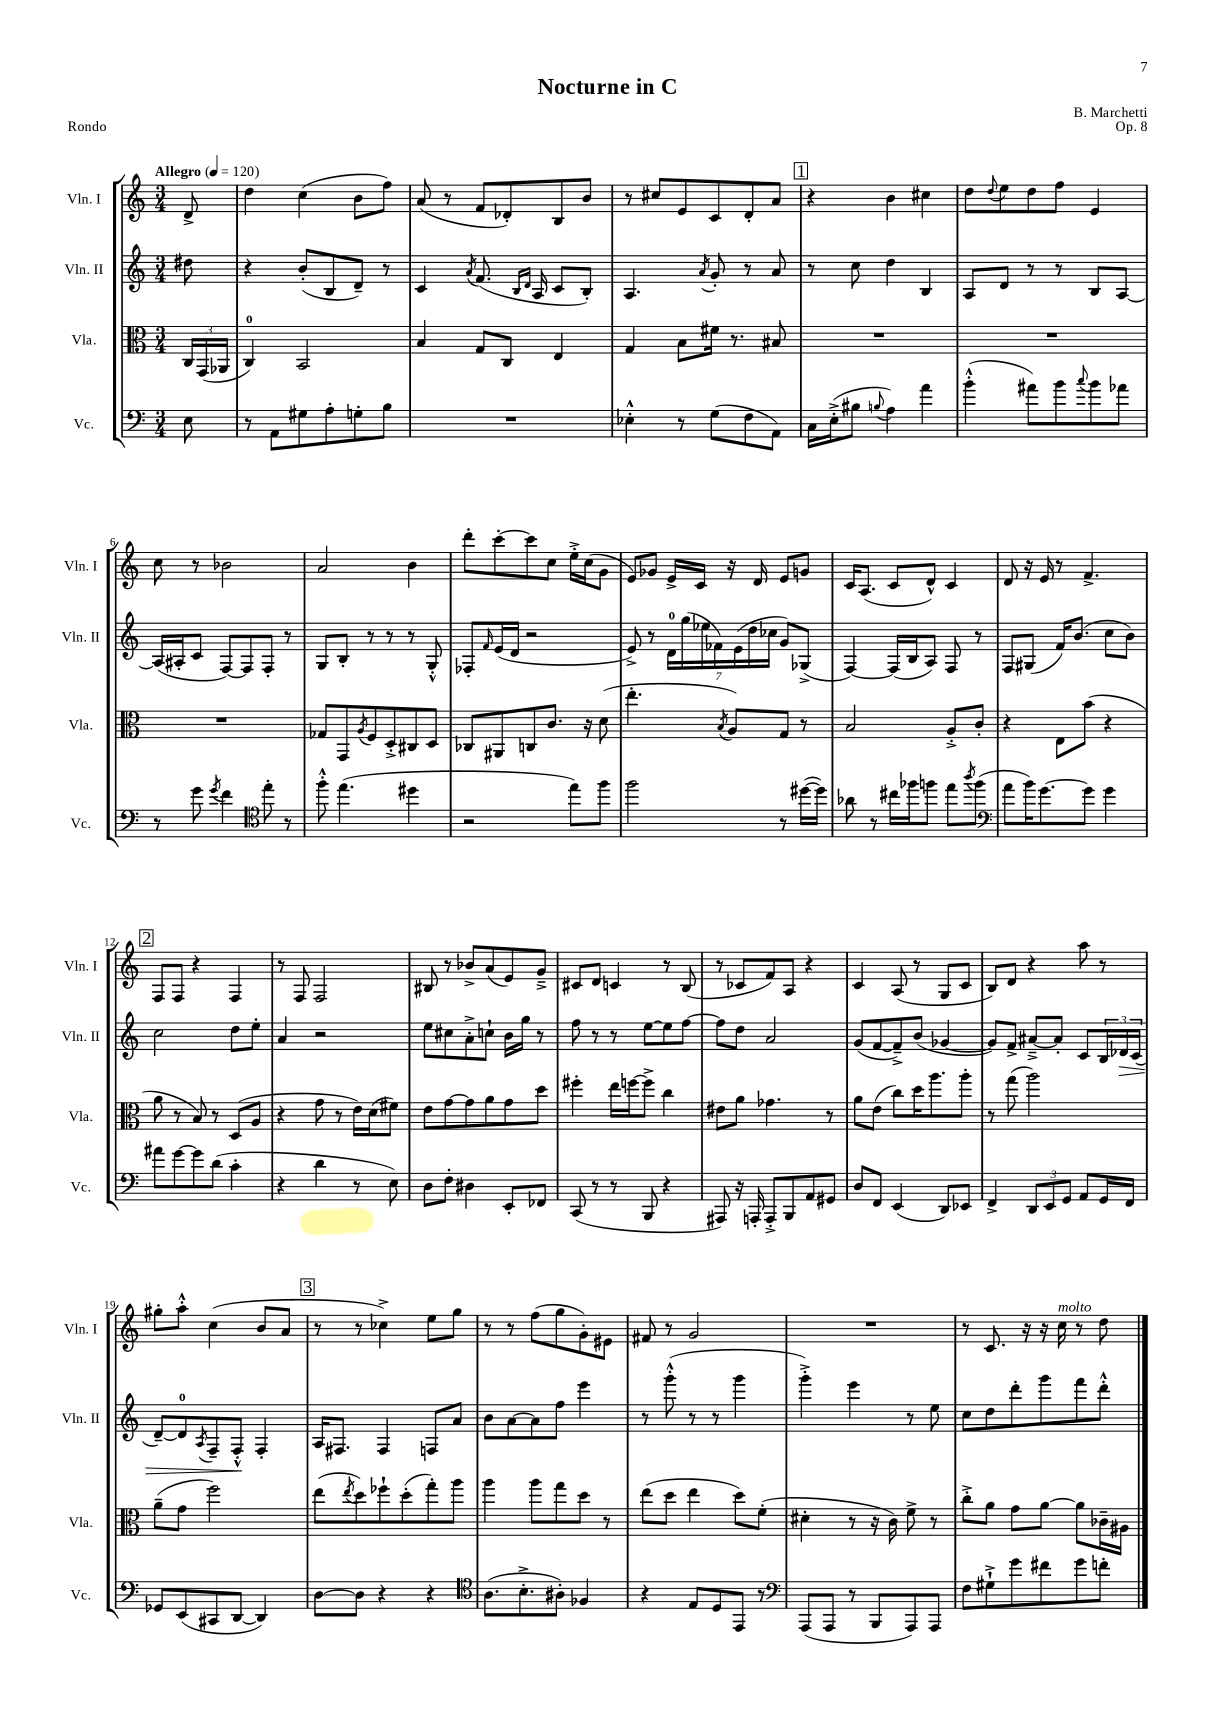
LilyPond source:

\header { title = "Nocturne in C" composer = "B. Marchetti" opus = "Op. 8" piece = "Rondo" }
<<
\new StaffGroup <<
\new Staff = "s0" \with { instrumentName = "Vln. I" shortInstrumentName = "Vln. I" } {
    \clef treble \key c \major \numericTimeSignature \time 3/4 \partial 8 \tempo "Allegro" 4 = 120
    d'8-> |
    d''4 c''4( b'8 f''8) |
    a'8( r8 f'8 des'8-.) b8 b'8 |
    r8 cis''8 e'8 c'8 d'8-. a'8 |
    \mark \markup { \box "1" } r4 b'4 cis''4 |
    d''8 \appoggiatura { d''8 } e''8 d''8 f''8 e'4 |
    c''8 r8 bes'2 |
    a'2 b'4 |
    d'''8-. c'''8~-. c'''8 c''8 e''16-.-> c''16( g'8 |
    e'8) ges'8 e'16-> c'16 r16 d'16 e'8 g'8 |
    c'16 a8.( c'8 d'8-^) c'4 |
    d'8 r16 e'16 r8 f'4.-> |
    \mark \markup { \box "2" } f8 f8 r4 f4 |
    r8 f8 f2 |
    bis8 r8 bes'8-> a'8( e'8) g'8---> |
    cis'8 d'8 c'4 r8 b8( |
    r8 ces'8 f'8) a8 r4 |
    c'4 a8( r8 g8 c'8 |
    b8) d'8 r4 a''8 r8 |
    gis''8-. a''8-.-^ c''4( b'8 a'8 |
    \mark \markup { \box "3" } r8 r8 ces''4->) e''8 g''8 |
    r8 r8 f''8( g''8 g'8-.) eis'8 |
    fis'8 r8 g'2 |
    R2. |
    r8 c'8. r16 r16 c''16^\markup { \italic "molto" } r8 d''8 \bar "|." |
}
\new Staff = "s1" \with { instrumentName = "Vln. II" shortInstrumentName = "Vln. II" } {
    \clef treble \key c \major \numericTimeSignature \time 3/4 \partial 8
    dis''8 |
    r4 b'8-.( b8 d'8--) r8 |
    c'4 \acciaccatura { a'8 } f'8.( \grace { b16 d'16 } a16 c'8 b8-.) |
    a4. \acciaccatura { a'8 } g'8-. r8 a'8 |
    \mark \markup { \box "1" } r8 c''8 d''4 b4 |
    a8 d'8 r8 r8 b8 a8~ |
    a16( ais16-. c'8 f8~) f8 f8-. r8 |
    g8 b8-. r8 r8 r8 g8-.-^ |
    fes8-. \grace { f'16 } e'16( d'16 r2 |
    e'8->) r8 \tuplet 7/4 { d'16-0 g''16( ees''16 fes'16) e'16( d''16 ces''16 } g'8) ges8->( |
    f4~) f16( b16 a8) f8 r8 |
    f8 gis8( f'16) b'8.( c''8 b'8) |
    \mark \markup { \box "2" } c''2 d''8 e''8-. |
    a'4 r2 |
    e''8 cis''8 a'8-.-> c''8-! b'16 g''16 r8 |
    f''8 r8 r8 e''8~ e''8 f''8~ |
    f''8 d''8 a'2 |
    g'8( f'8~ f'8--->) b'8( ges'4~ |
    ges'8) f'8-> ais'8~---> ais'8-. c'8 \tuplet 3/2 { b16 des'16\> c'16( } |
    d'8~--) d'8-0 \acciaccatura { a8 } f8-- f8-.-^\! f4-. |
    \mark \markup { \box "3" } a16 fis8. fis4 f8 a'8 |
    b'8 a'8~ a'8 f''8 e'''4 |
    r8 g'''8-.-^( r8 r8 g'''4 |
    g'''4-.->) e'''4 r8 e''8 |
    c''8 d''8 d'''8-. g'''8 f'''8 d'''8-.-^ \bar "|." |
}
\new Staff = "s2" \with { instrumentName = "Vla." shortInstrumentName = "Vla." } {
    \clef alto \key c \major \numericTimeSignature \time 3/4 \partial 8
    \tuplet 3/2 { c16 g,16( aes,16 } |
    c4-0) b,2 |
    b4 g8 c8 e4 |
    g4 b8 fis'16 r8. bis8 |
    \mark \markup { \box "1" } R2. |
    R2. |
    R2. |
    ges8 g,8 \acciaccatura { a8 } f8 d8-.-> cis8 d8 |
    ces8 ais,8 c8 c'8. r16 d'8( |
    e''4.-. \acciaccatura { b8 } a8) g8 r8 |
    b2 a8-.-> c'8-. |
    r4 e8 b'8( r4 |
    \mark \markup { \box "2" } a'8 r8 b8) r8 d8( a8 |
    r4 g'8 r8 e'16) d'16( fis'8) |
    e'8 g'8~ g'8 a'8 g'8 d''8 |
    fis''4-. e''16 f''16~ f''8-> c''4 |
    eis'8 a'8 ges'4. r8 |
    a'8 e'8( c''8) d''16 a''8. a''8-. |
    r8 g''8( a''2) |
    a'8--( g'8 f''2) |
    \mark \markup { \box "3" } e''8( \acciaccatura { e''8 } d''8) fes''8-! d''8-.( g''8-.) a''8 |
    a''4 a''8 g''8 d''8 r8 |
    e''8( d''8 e''4 d''8) f'8-.( |
    dis'4-. r8 r16 c'16) f'8-> r8 |
    c''8-.-> a'8 g'8 a'8~ a'8 ces'16-- ais16 \bar "|." |
}
\new Staff = "s3" \with { instrumentName = "Vc." shortInstrumentName = "Vc." } {
    \clef bass \key c \major \numericTimeSignature \time 3/4 \partial 8
    e8 |
    r8 a,8 gis8 a8-. g8-. b8 |
    R2. |
    ees4-.-^ r8 g8( f8 a,8) |
    \mark \markup { \box "1" } c16 e16-.->( bis8 \appoggiatura { b8 } a4) a'4 |
    b'4-.-^( ais'8) b'8 \appoggiatura { c''8 } b'8 aes'8 |
    r8 g'8 \acciaccatura { g'8 } f'4 \clef tenor e''8-. r8 |
    f''8-.-^ e''4.( dis''4 |
    r2 e''8) f''8 |
    f''2 r8 dis''16~( dis''16) |
    aes'8 r8 cis''16 fes''16 f''8 e''8 \acciaccatura { a''8 } f''8( |
    \clef bass a'8 b'16) g'8.~ g'8 g'4 |
    \mark \markup { \box "2" } ais'8 g'8~ g'8 d'8( c'4-. |
    r4 d'4 r8 e8) |
    d8 f8-. dis4 e,8-. fes,8 |
    c,8( r8 r8 b,,8 r4 |
    ais,,8) r16 a,,16-. a,,8-.-> b,,8 a,8 gis,8 |
    d8 f,8 e,4( d,8) ees,8 |
    f,4-> \tuplet 3/2 { d,8 e,8 g,8 } a,8 g,16 f,16 |
    ges,8 e,8( cis,8 d,8~ d,4) |
    \mark \markup { \box "3" } d8~ d8 r4 r4 |
    \clef tenor a8.( b8.-.-> ais8-.) fes4 |
    r4 e8 d8 e,8 r8 |
    \clef bass a,,8( a,,8 r8 b,,8 a,,8) a,,8 |
    f8 gis8-!-> g'8 fis'8 g'8 f'8-. \bar "|." |
}
>>
>>
